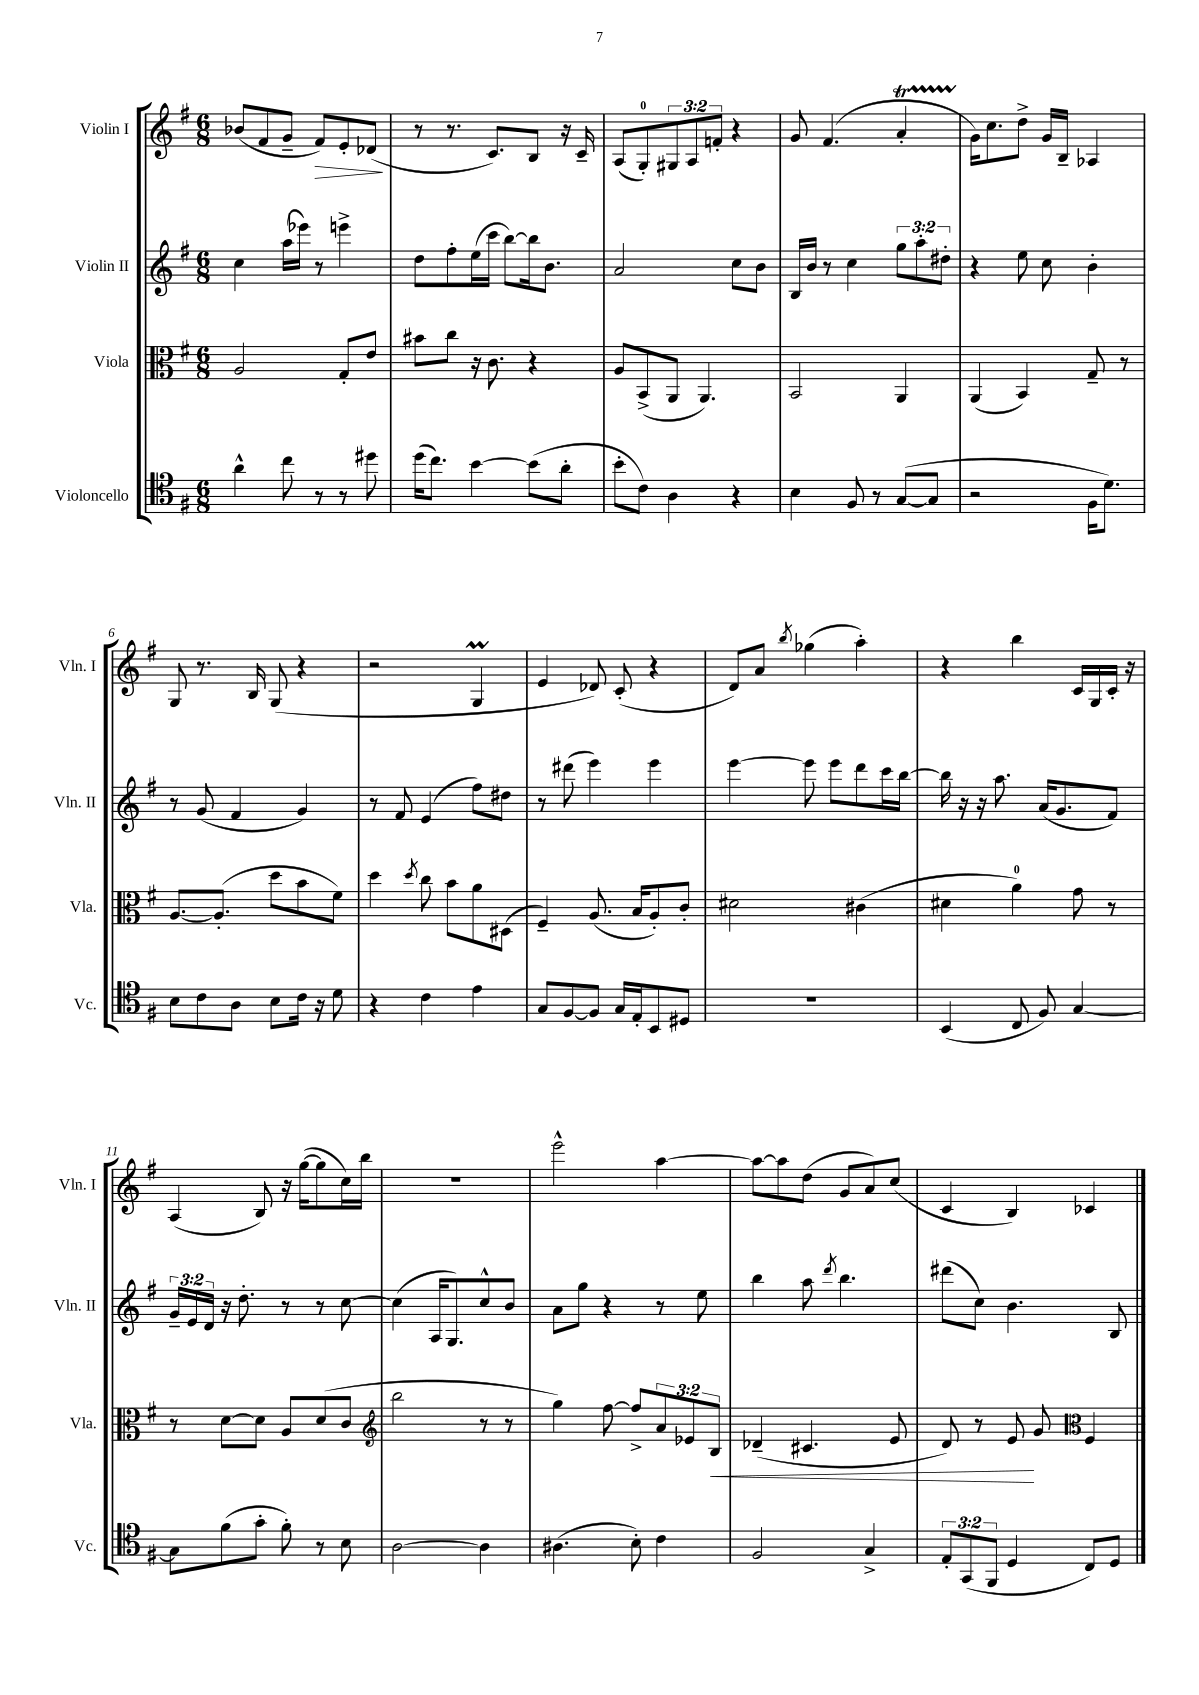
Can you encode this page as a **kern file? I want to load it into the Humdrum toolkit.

**kern	**kern	**kern	**kern
*staff4	*staff3	*staff2	*staff1
*clefC4	*clefC3	*clefG2	*clefG2
*k[f#]	*k[f#]	*k[f#]	*k[f#]
*M6/8	*M6/8	*M6/8	*M6/8
4a^^\	2A/	4cc\	(8b-/L
.	.	.	8f#/
8cc\	.	(16aa\LL	8g~/J
.	.	16eee-\JJ)	.
8r	.	8r	8f#/L)
8r	8G'/L	4eee^\	8e'/
8dd#\	8e/J	.	(8d-/J
=	=	=	=
(16dd\LK	8b#\L	8dd\L	8r
8.cc\J)	.	.	.
.	8cc\J	8ff#'\	8.r
[4b\	16r	(16ee\L	.
.	8.c\	16ccc\JJ	8.c/L)
.	.	[8bb\L)	.
(8b\]L	4r	16bb\]k	8B/J
.	.	8.b\J	.
8a'\J	.	.	16r
.	.	.	16c~/
=	=	=	=
8b'\L	8A/L	2a/	(8A/L
8c\J)	(8BB^/	.	8G'/)
4A\	8AA/J	.	12G#/
.	.	.	12A/
.	4.AA/)	.	.
.	.	.	12f'/J
4r	.	8cc\L	4r
.	.	8b\J	.
=	=	=	=
4B\	2BB/	16B/LL	8g/
.	.	16b/JJ	.
.	.	8r	(4.f#/
8F#/	.	4cc\	.
8r	.	.	.
([8G/L	4AA/	12gg\L	4a'/
.	.	12aa'\	.
8G/]J	.	.	.
.	.	12dd#'\J	.
=	=	=	=
2r	(4AA/	4r	16g\LK)
.	.	.	8.cc\
.	4BB/)	8ee\	8dd^\J
.	.	8cc\	16g/LL
.	.	.	16B~/JJ
16F#\LK	8G~/	4b'\	4A-/
8.d\J)	.	.	.
.	8r	.	.
=	=	=	=
8B\L	[8.A/L	8r	8G/
8c\	.	(8g/	8.r
.	(8.A'/]J	.	.
8A\J	.	4f#/	.
.	.	.	16B/
8B\L	8dd\L	.	(8G/
16c\Jk	8b\	4g/)	4r
16r	.	.	.
8d\	8f#\J)	.	.
=	=	=	=
4r	4dd\	8r	2r
.	.	8f#/	.
.	8qdd/	.	.
4c\	8cc\	(4e/	.
.	8b\L	.	.
4e\	8a\	8ff#\L)	4G/
.	(8D#\J	8dd#\J	.
=	=	=	=
8G/L	4F#~/)	8r	4e/
[8F#/	.	(8ddd#\	.
8F#/]J	(8.A/	4eee\)	8d-/)
16G/LL	.	.	(8c'/
16E'/J	16B/LK	.	.
8BB/	8A'/)	4eee\	4r
8D#/J	8c'/J	.	.
=	=	=	=
2.r	2d#\	[4eee\	8d/L)
.	.	.	8a/J
.	.	.	8qbb/
.	.	8eee\]	(4gg-\
.	.	8eee\L	.
.	(4c#\	8ddd\	4aa'\)
.	.	16ccc\L	.
.	.	[16bb\JJ	.
=	=	=	=
(4BB/	4d#\	16bb\]	4r
.	.	16r	.
.	.	16r	.
.	.	8.aa\	.
8C/	4a\)	.	4bb\
8F#/)	.	(16a/LK	.
.	.	8.g/	.
[4G/	8g\	.	16c/LL
.	.	.	16G/
.	8r	8f#/J)	16c'/JJ
.	.	.	16r
=	=	=	=
8G\]L	8r	24g~/LL	(4A/
.	.	24e/	.
.	.	24d/JJ	.
(8f#\	[8d\L	16r	.
.	.	8.dd'\	.
8g'\J	8d\]J	.	8B/)
8f#'\)	8A/L	8r	16r
.	.	.	([16gg\LK
8r	(8d/	8r	8gg\]
8B\	8c/J	[8cc\	16cc\L)
.	.	.	16bb\JJ
=	=	=	=
*	*clefG2	*	*
[2A\	2bb\	(4cc\]	2.r
.	.	16A/LK	.
.	.	8.G/)	.
4A\]	8r	8cc^^/	.
.	8r	8b/J	.
=	=	=	=
(4.A#\	4gg\)	8a\L	2eee^^\
.	.	8gg\J	.
.	[8ff#\	4r	.
8B'\)	8ff#^/]L	.	.
4c\	12a/	8r	[4aa\
.	12e-/	.	.
.	.	8ee\	.
.	12B/J	.	.
=	=	=	=
2F#/	(4d-~/	4bb\	8aa\_L
.	.	.	8aa\]
.	4.c#/	8aa\	(8dd\J
.	.	8qddd/	.
.	.	4.bb\	8g/L
4G^/	.	.	8a/)
.	8e/	.	(8cc/J
=	=	=	=
12E'/L	8d/)	(8ddd#\L	4c/
(12GG/	.	.	.
.	8r	8cc\J)	.
12FF#/J	.	.	.
4D/	8e/	4.b\	4B/)
.	8g/	.	.
*	*clefC3	*	*
8C/L)	4F#/	.	4c-/
8D/J	.	8B/	.
==	==	==	==
*-	*-	*-	*-
